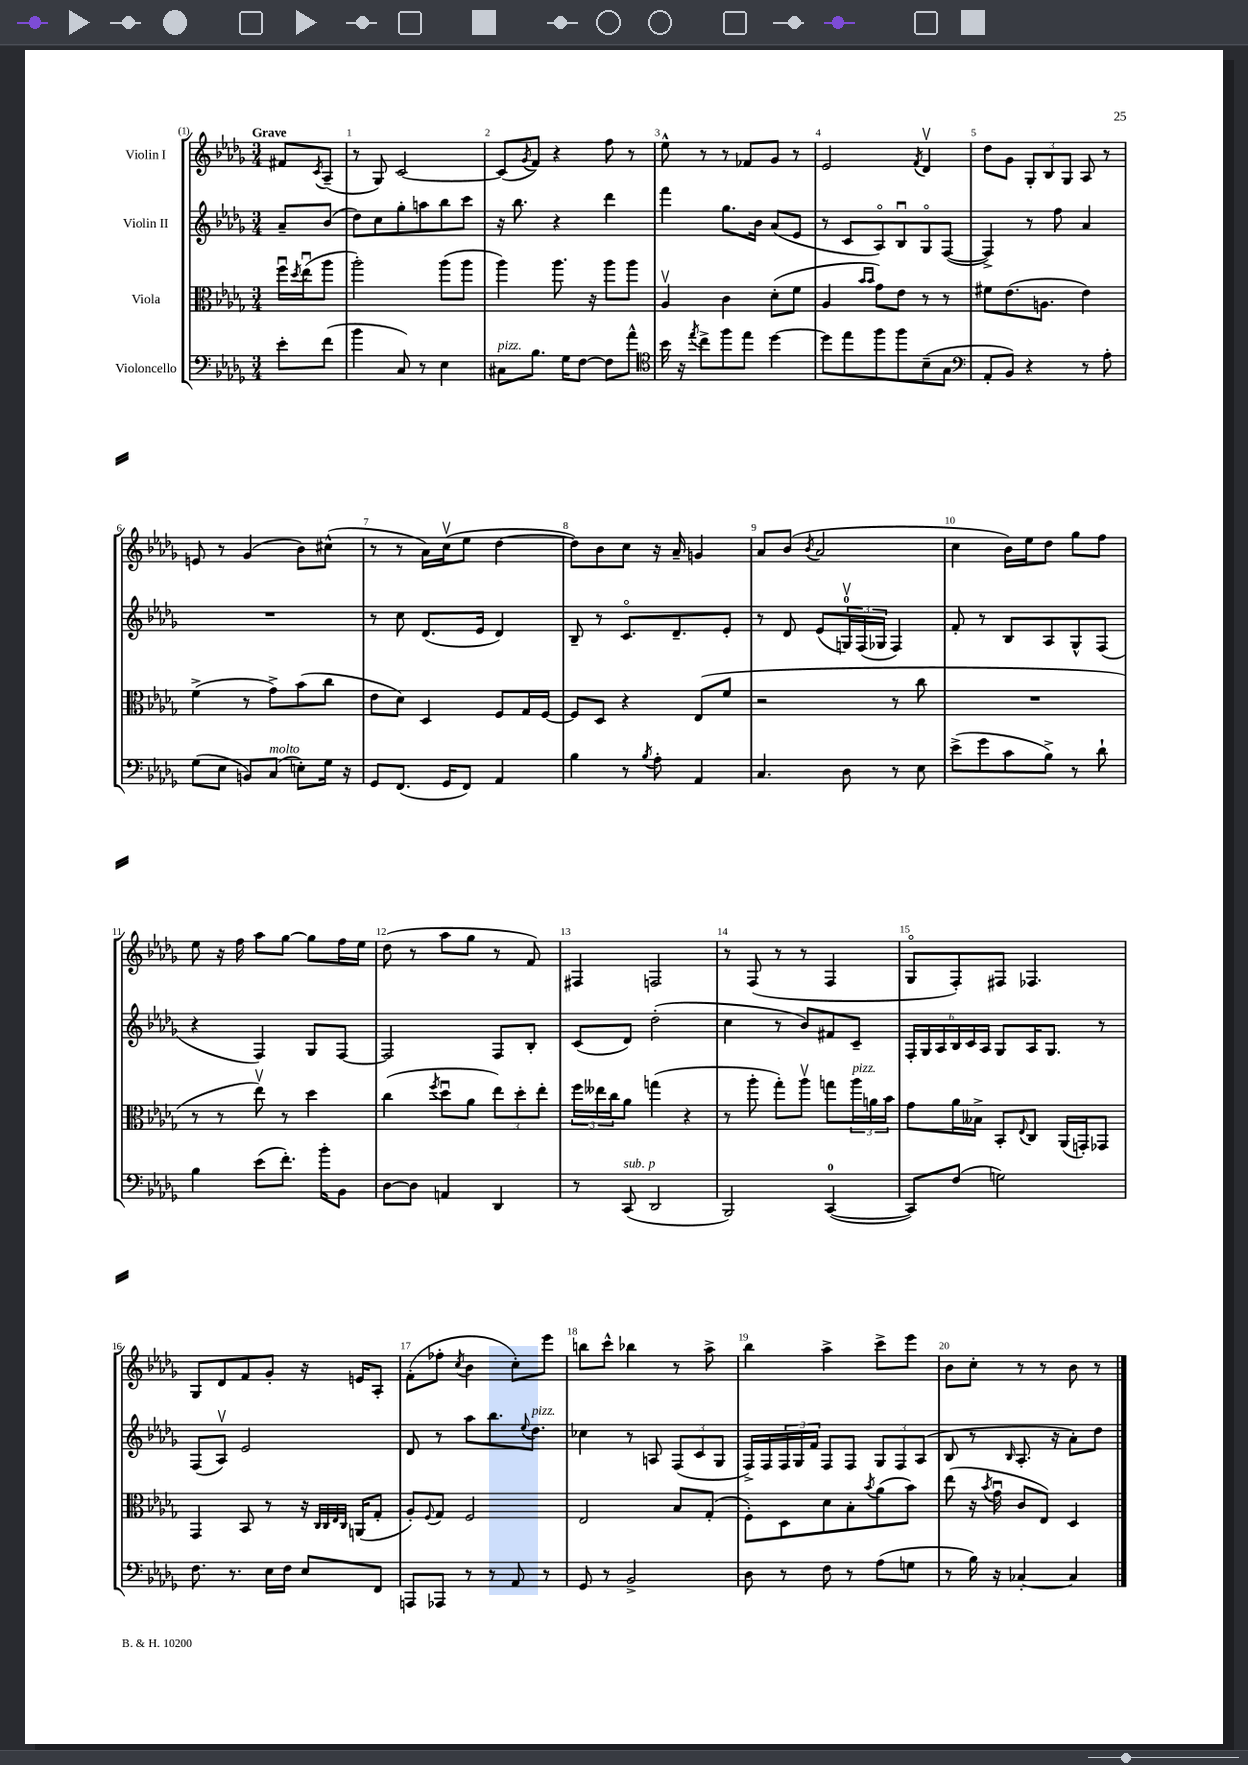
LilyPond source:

<<
\new StaffGroup <<
\new Staff = "s0" \with { instrumentName = "Violin I" } {
    \clef treble \key des \major \numericTimeSignature \time 3/4 \partial 4 \tempo "Grave"
    fis'8 \acciaccatura { c'8 } aes8--( |
    r8 ges8) c'2~ |
    c'8( \acciaccatura { ges'8 } f'8) r4 f''8 r8 |
    ees''8-^ r8 r8 fes'8 ges'8 r8 |
    ees'2 \acciaccatura { f'8 } des'4\upbow |
    des''8 ges'8 \tuplet 3/2 { ges8-. bes8 ges8 } aes8 r8 |
    e'8 r8 ges'4( bes'8) cis''8-^( |
    r8 r8 aes'16) c''16\upbow( ees''8 des''4~ |
    des''8) bes'8 c''8 r16 aes'16-- g'4 |
    aes'8 bes'8( \acciaccatura { bes'8 } aes'2 |
    c''4 bes'16) ees''16 des''8 ges''8 f''8 |
    ees''8 r16 f''16 aes''8 ges''8~ ges''8 f''16 ees''16 |
    des''8( r8 aes''8 ges''8 r8 f'8) |
    fis4 f2 |
    r8 f8( r8 r8 f4 |
    ges8\flageolet f8-.) fis8 fes4. |
    ges8 des'8 f'8 ges'8-. r16 e'16 aes8-. |
    f'8-.( fes''8-. \acciaccatura { c''8 } bes'4 c''8-.) ees'''8 |
    b''8 c'''8-^ bes''4 r8 aes''8-> |
    bes''4 aes''4-> c'''8-> ees'''8 |
    bes'8 c''8-. r8 r8 bes'8 r8 \bar "|." |
}
\new Staff = "s1" \with { instrumentName = "Violin II" } {
    \clef treble \key des \major \numericTimeSignature \time 3/4 \partial 4
    aes'8-- bes'8( |
    des''8) c''8 ges''8-. a''8 bes''8 c'''8 |
    r16 bes''8. r4 des'''4 |
    f'''4 ges''8. bes'16 aes'8( ees'8 |
    r8 c'8 aes8\flageolet) bes8\downbow ges8\flageolet f8~( |
    f4->) r8 f''8 aes'4 |
    R2. |
    r8 c''8 des'8.( ees'16 des'4) |
    bes8-- r8 c'8.\flageolet des'8.-- ees'8-. |
    r8 des'8 ees'8( \tuplet 3/2 { g16-0\upbow) f16( ges16 } f4) |
    f'8-. r8 bes8 aes8 ges8-^ f8( |
    r4 f4) ges8 f8~ |
    f2 f8 bes8-. |
    c'8( des'8) des''2-.( |
    c''4 r8 bes'8) fis'8 c'8-- |
    \tuplet 6/4 { f16-. ges16 aes16 bes16 c'16 aes16 } ges8 aes16 ges8. r8 |
    f8( aes8\upbow) ees'2 |
    des'8 r8 aes''8 bes''8. \appoggiatura { ees''8 } des''8.^\markup { \italic "pizz." } |
    ces''4 r8 a8 \tuplet 3/2 { f8( c'8 ges8 } |
    f16->) f16 \tuplet 3/2 { f16 ges16 f'16 } f8 f8 \tuplet 3/2 { ges8 f8 aes8( } |
    bes8 r8 \grace { bes16 } aes8.-. r16 aes'8-.) des''8 \bar "|." |
}
\new Staff = "s2" \with { instrumentName = "Viola" } {
    \clef alto \key des \major \numericTimeSignature \time 3/4 \partial 4
    f''16\downbow \acciaccatura { des''8 } ees''16\downbow( aes''8 |
    aes''2-.) aes''8( aes''8 |
    aes''4) aes''8. r16 aes''8 aes''8 |
    aes4\upbow c'4 des'8-.( f'8 |
    aes4 \grace { bes'16 bes'16 } ges'8) ees'8 r8 r8 |
    fis'8 ees'8.( a8. ees'4) |
    f'4->( r8 ges'8->) bes'8( c''8 |
    ees'8 des'8) des4 f8 ges16 f16~ |
    f8 des8 r4 ees8( f'8 |
    r2 r8 c''8 |
    R2. |
    r8 r8 ees''8\upbow) r8 des''4 |
    c''4( \acciaccatura { f''8 } des''8\downbow aes'8 \tuplet 3/2 { ees''8) des''8-. ees''8-. } |
    \tuplet 3/2 { f''16 eeses''16 c''16 } aes'8 g''4( r4 |
    r8 aes''8-. ges''8-.) aes''8\upbow g''8 \tuplet 3/2 { aes''16^\markup { \italic "pizz." } a'16 bes'16 } |
    ges'8 aes'16 beses16-> bes,8-. \appoggiatura { ees8 } c8 aes,16( g,16-.) ges,8 |
    ges,4 bes,8 r8 r16 \grace { c32 c32 ees32 c32 } a,16( ges8-. |
    aes8-.) \appoggiatura { f8 } ges8 f2 |
    ees2 bes8 ges8-.( |
    f8-.) des8 des'8 bes8-. \acciaccatura { bes'8 } aes'8( bes'8) |
    ees''8( r16 \acciaccatura { bes'8 } ges'16\downbow c'8 ees8) des4 \bar "|." |
}
\new Staff = "s3" \with { instrumentName = "Violoncello" } {
    \clef bass \key des \major \numericTimeSignature \time 3/4 \partial 4
    ees'8-. f'8( |
    bes'4 c8) r8 ees4 |
    cis8^\markup { \italic "pizz." } bes8. ges16 f8~ f8 aes'8-^ |
    \clef tenor bes'16 r16 \acciaccatura { ees''8 } c''8-> f''8 ees''8 des''4~ |
    des''8 ees''8 f''8 f''8 bes8--( ges8 |
    \clef bass aes,8-. bes,8) r4 r8 aes8-. |
    ges8( ees8 b,8) c8^\markup { \italic "molto" }( e8-.) ges16 r16 |
    ges,8 f,8.( ges,16 f,8) aes,4 |
    bes4 r8 \acciaccatura { bes8 } aes8-. aes,4 |
    c4. des8 r8 ees8 |
    ees'8->( ges'8 c'8 bes8->) r8 des'8-! |
    bes4 ees'8( f'8.-.) bes'16-. bes,8 |
    des8~ des8 a,4 des,4 |
    r8 c,8^\markup { \italic "sub. p" }( des,2 |
    bes,,2) c,4-0~( |
    c,8) f8( g2) |
    f8. r8. ees16 f16 ees8 f,8 |
    a,,8 aes,,8 r8 r8 aes,8 r8 |
    ges,8 r8 bes,2-> |
    des8 r8 f8 r8 aes8( g8 |
    r8 bes16) r16 ces4~-. ces4 \bar "|." |
}
>>
>>
\layout { \context { \Score \override BarNumber.break-visibility = ##(#f #t #t) barNumberVisibility = #all-bar-numbers-visible } }
